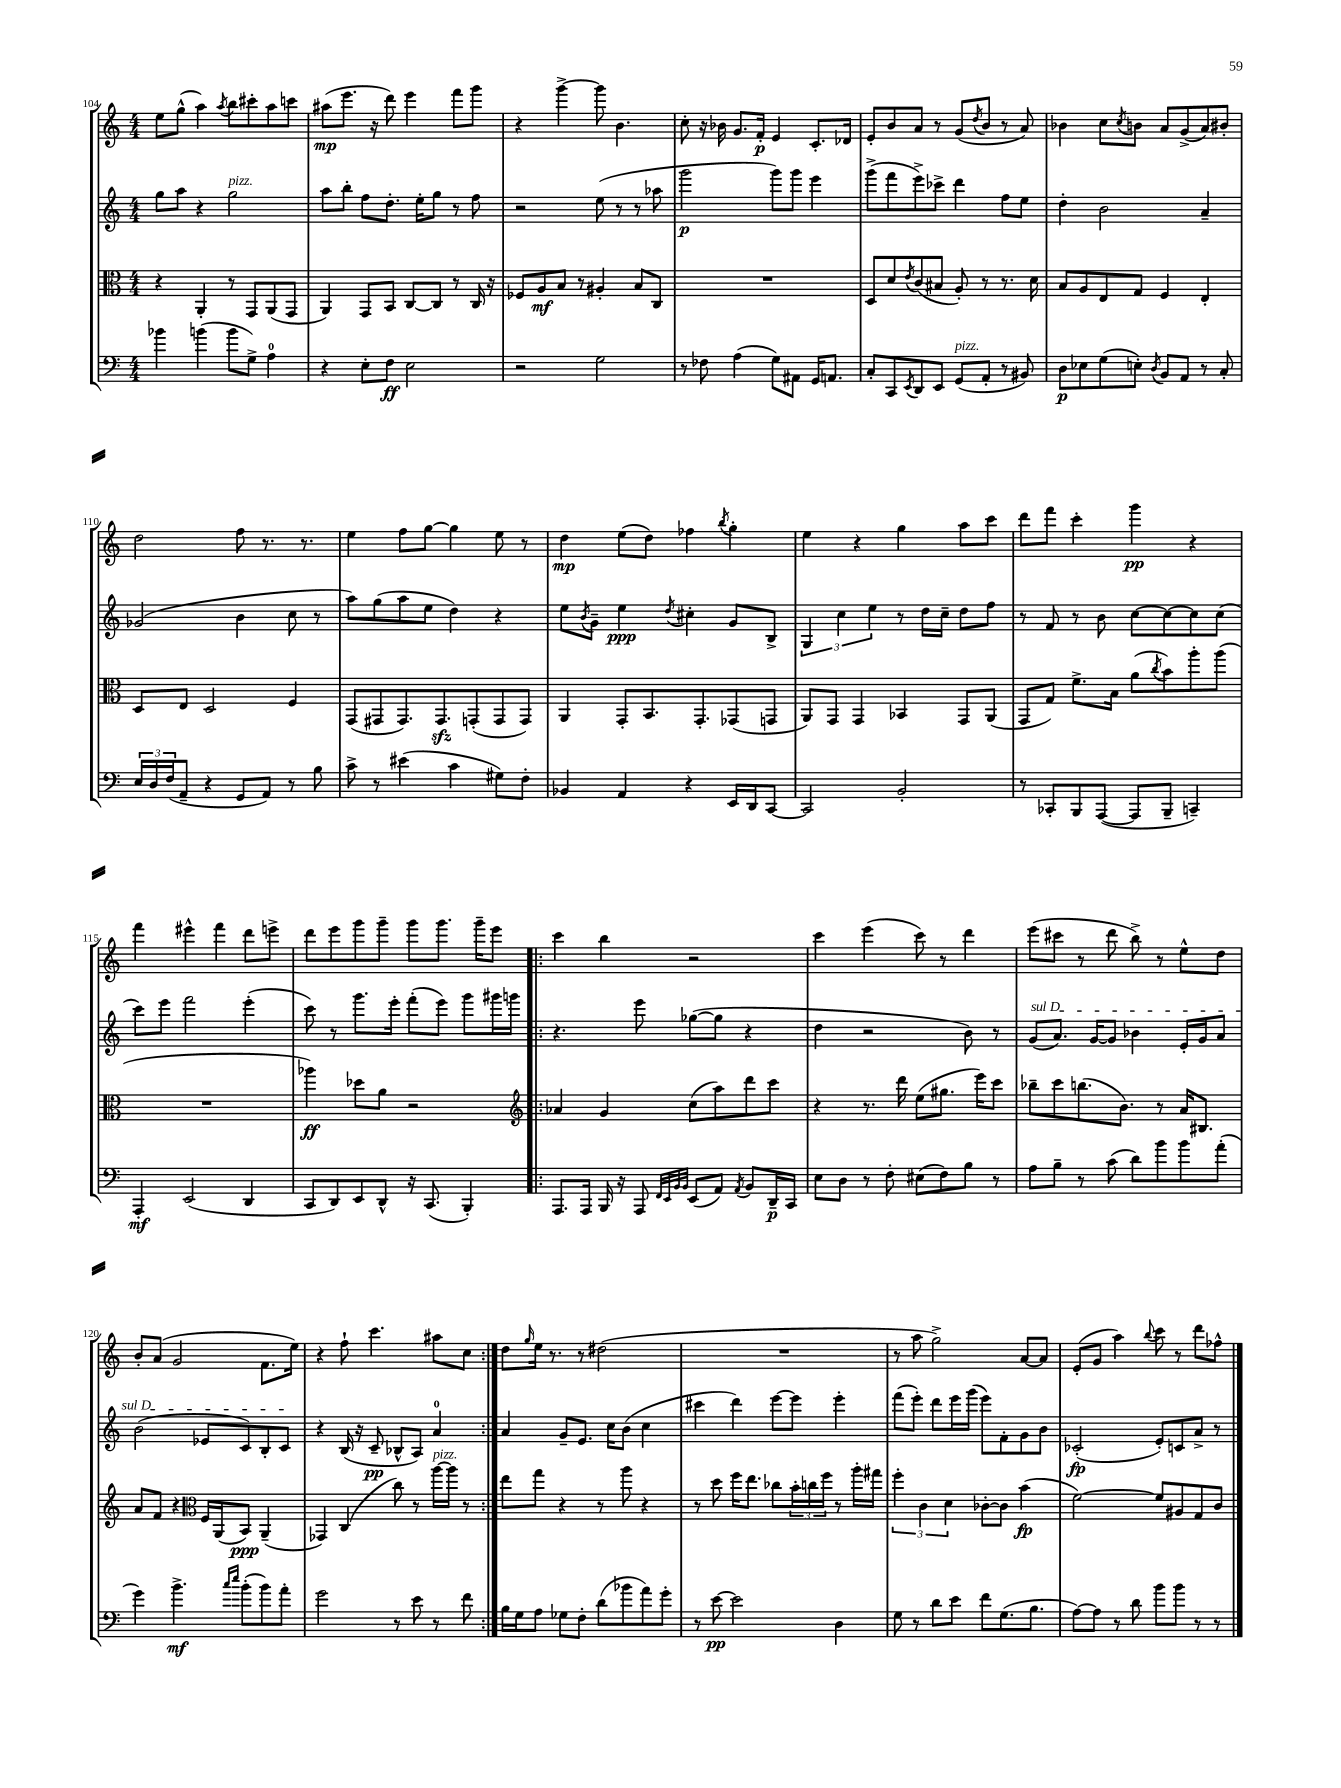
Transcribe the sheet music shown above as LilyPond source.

<<
\new StaffGroup <<
\new Staff = "s0" {
    \clef treble \key c \major \numericTimeSignature \time 4/4
    e''8 g''8-^( a''4) \acciaccatura { a''8 } b''8 cis'''8-. a''8 c'''8 |
    ais''8\mp( e'''8. r16 d'''8) e'''4 f'''8 g'''8 |
    r4 g'''4~-> g'''8 b'4. |
    c''8-. r16 bes'16 g'8. f'16-.\p e'4 c'8.-. des'16 |
    e'8-. b'8 a'8 r8 g'8( \acciaccatura { d''8 } b'8 r8 a'8) |
    bes'4 c''8 \acciaccatura { c''8 } b'8 a'8 g'8->( a'8) bis'8-. |
    d''2 f''8 r8. r8. |
    e''4 f''8 g''8~ g''4 e''8 r8 |
    d''4\mp e''8( d''8) fes''4 \acciaccatura { b''8 } g''4-. |
    e''4 r4 g''4 a''8 c'''8 |
    d'''8 f'''8 c'''4-. g'''4\pp r4 |
    f'''4 eis'''4-^ f'''4 d'''8 e'''8-> |
    d'''8 e'''8 g'''8 g'''8-- g'''8 g'''8. g'''16-- e'''8 |
    \repeat volta 2 { c'''4 b''4 r2 |
    c'''4 e'''4( c'''8) r8 d'''4 |
    e'''8( cis'''8 r8 d'''8 b''8->) r8 e''8-^ d''8 |
    b'8-. a'8( g'2 f'8. e''16) |
    r4 f''8-! c'''4. ais''8 c''8 | }
    d''8 \grace { g''16 } e''16 r8. r8 dis''2( |
    R1 |
    r8 a''8 g''2->) a'8~ a'8 |
    e'8-.( g'8 a''4) \appoggiatura { b''8 } c'''8 r8 d'''8 fes''8-^ \bar "|." |
}
\new Staff = "s1" {
    \clef treble \key c \major \numericTimeSignature \time 4/4
    g''8 a''8 r4 g''2^\markup { \italic "pizz." } |
    a''8 b''8-. f''8 d''8.-. e''16-. g''8 r8 f''8 |
    r2 e''8( r8 r8 aes''8 |
    g'''2\p g'''8) g'''8 e'''4 |
    g'''8->( f'''8 e'''8->) ces'''8-> d'''4 f''8 e''8 |
    d''4-. b'2 a'4-- |
    ges'2( b'4 c''8 r8 |
    a''8) g''8( a''8 e''8 d''4) r4 |
    e''8 \acciaccatura { b'8 } g'8-- e''4\ppp \acciaccatura { d''8 } cis''4-. g'8 b8-> |
    \tuplet 3/2 { g4 c''4 e''4 } r8 d''16 c''16-- d''8 f''8 |
    r8 f'8 r8 b'8 c''8~ c''8~ c''8 c''8( |
    c'''8) e'''8 f'''2 e'''4-.( |
    c'''8) r8 g'''8. e'''16-. f'''8-.( e'''8) g'''8 gis'''16 g'''16 |
    \repeat volta 2 { r4. e'''8 ges''8~( ges''8 r4 |
    d''4 r2 b'8) r8 |
    \once \override TextSpanner.bound-details.left.text = \markup { \italic "sul D" } g'8\startTextSpan( a'8.) g'16~ g'8 bes'4 e'16-. g'16 a'8 |
    b'2( ees'8 c'8) b8-. c'8\stopTextSpan |
    r4 b16( r16 c'8--\pp bes8-^ a8) a'4-0 | }
    a'4 g'8-- e'8. c''16 b'8( c''4 |
    cis'''4 d'''4) e'''8~ e'''8 e'''4-. |
    f'''8( e'''8-.) d'''8 e'''16 g'''16( e'''8) f'8-. g'8 b'8 |
    ces'2-.\fp( e'8-.) c'8 a'8-> r8 \bar "|." |
}
\new Staff = "s2" {
    \clef alto \key c \major \numericTimeSignature \time 4/4
    r4 a,4-. r8 g,8 a,8( g,8 |
    a,4) g,8 b,8 c8~ c8 r8 c16 r16 |
    fes8 a8\mf b8 r8 ais4-. b8 c8 |
    R1 |
    d8 d'8 \acciaccatura { e'8 } c'8( bis8 a8-.) r8 r8. d'16 |
    b8 a8 e8 g8 f4 e4-. |
    d8 e8 d2 f4 |
    g,8( gis,8 gis,8.) gis,8.\sfz g,8-.( g,8 g,8) |
    a,4 g,8-. b,8. g,8.-. ges,8( g,8 |
    a,8) g,8 g,4 bes,4 g,8 a,8( |
    g,8 g8) f'8.-> b16 a'8( \acciaccatura { c''8 } b'8) a''8-. a''8( |
    R1 |
    aes''4\ff) des''8 a'8 r2 |
    \repeat volta 2 { \clef treble aes'4 g'4 c''8( a''8) d'''8 c'''8 |
    r4 r8. d'''16 e''8( gis''8. e'''16) c'''8 |
    bes''8-- c'''8 b''8.( b'8.) r8 a'16 bis8. |
    a'8 f'8 r4 \clef alto f16 a,16( b,8\ppp) a,4--( |
    ges,4) c4( c''8) r8 a''16~^\markup { \italic "pizz." } a''16 r8 | }
    e''8 g''8 r4 r8 a''8 r4 |
    r8 d''8 f''16 e''8. ces''8 \tuplet 3/2 { b'16-. c''16 f''16 } r8 a''16-. gis''16 |
    \tuplet 3/2 { f''4-. c'4 d'4 } ces'8~-. ces'8 b'4\fp( |
    f'2~) f'8 ais8 g8 c'8 \bar "|." |
}
\new Staff = "s3" {
    \clef bass \key c \major \numericTimeSignature \time 4/4
    bes'4 b'4( b'8 g8->) a4-0 |
    r4 e8-. f8\ff e2 |
    r2 g2 |
    r8 fes8 a4( g8) ais,8 g,16 a,8. |
    c8-. c,8 \acciaccatura { e,8 } d,8 e,8 g,8^\markup { \italic "pizz." }( a,8-. r8 bis,8) |
    d8\p ees8 g8( e8-.) \acciaccatura { d8 } b,8 a,8 r8 c8-. |
    \tuplet 3/2 { e16 d16 f16( } a,8-- r4 g,8 a,8) r8 b8 |
    c'8-> r8 eis'4( c'4 gis8) f8-. |
    bes,4 a,4 r4 e,16 d,16 c,8~ |
    c,2 b,2-. |
    r8 ces,8-. b,,8 a,,8~( a,,8 b,,8-- c,4--) |
    a,,4-.\mf e,2( d,4 |
    c,8 d,8) e,8 d,8-^ r16 c,8.( b,,4-.) |
    \repeat volta 2 { a,,8. a,,16 b,,16 r16 a,,8 \grace { f,32 e,32 b,32 b,32 } e,8( a,8) \acciaccatura { a,8 } b,8 d,16--\p c,16 |
    e8 d8 r8 f8-. eis8( f8) b8 r8 |
    a8 b8-- r8 c'8( d'8) b'8 b'8 a'8-.( |
    g'4) b'4.->\mf \grace { c''16 e''16 } b'8-.( b'8) a'8-. |
    g'2 r8 e'8 r8 f'8 | }
    b16 g16 a8 ges8 f8-. d'8( bes'8 a'8) g'8-. |
    r8 e'8~\pp e'2 d4 |
    g8 r8 d'8 e'8 f'8 g8.( b8. |
    a8~) a8 r8 d'8 b'8 b'8 r8 r8 \bar "|." |
}
>>
>>
\layout { \context { \Score currentBarNumber = #104 } }
